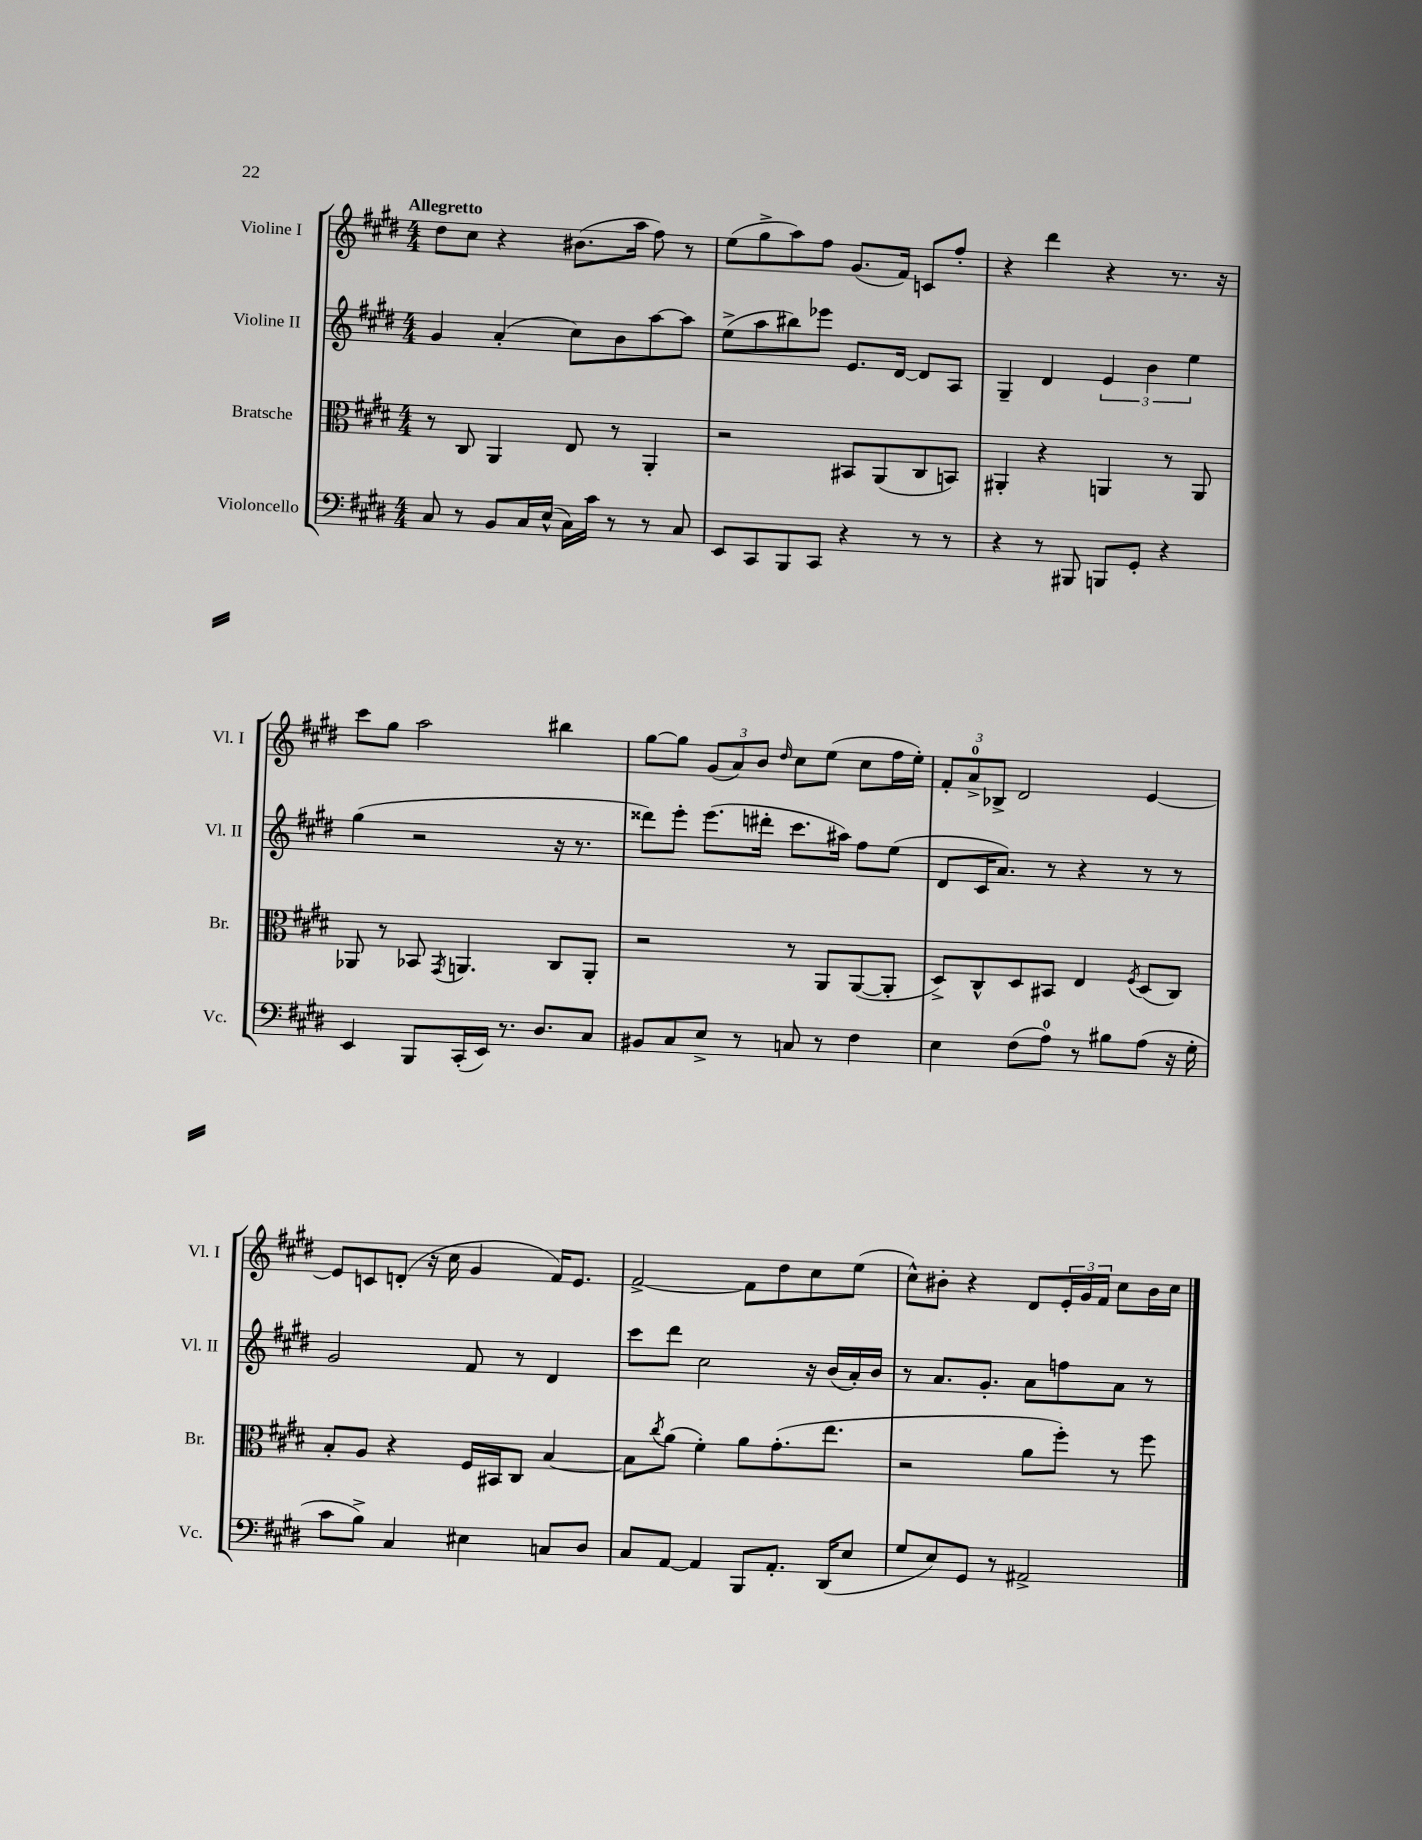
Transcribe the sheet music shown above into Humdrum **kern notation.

**kern	**kern	**kern	**kern
*part4	*part3	*part2	*part1
*staff4	*staff3	*staff2	*staff1
*I"Violoncello	*I"Bratsche	*I"Violine II	*I"Violine I
*I'Vc.	*I'Br.	*I'Vl. II	*I'Vl. I
*clefF4	*clefC3	*clefG2	*clefG2
*k[f#c#g#d#]	*k[f#c#g#d#]	*k[f#c#g#d#]	*k[f#c#g#d#]
*M4/4	*M4/4	*M4/4	*M4/4
=1	=1	=1	=1
!	!	!	!LO:TX:a:B:t=Allegretto
8C#/	8r	4g#/	8dd#\L
8r	8C#/	.	8cc#\J
8BB/L	4AA/	(4a'/	4r
16C#/L	.	.	.
(16E^^/JJ	.	.	.
16C#\LL)	8E/	8cc#\L)	(8.b#X\L
16c#\JJ	.	.	.
8r	8r	8b\	.
.	.	.	16aa\Jk
8r	4AA'/	[8aa\	8ff#\)
8C#/	.	8aa\J]	8r
=2	=2	=2	=2
8EE/L	2r	(8ee^\L	(8ee\L
8CC#/	.	8aa\	8gg#^\
8BBB/	.	8bb#X\)	8aa\)
8CC#/J	.	8eee-X\J	8ff#\J
4r	8BB#X/L	8.e/L	(8.g#/L
.	(8AA/	.	.
.	.	[16d#/Jk	16f#/Jk)
8r	8C#/	8d#/L]	8cn/L
8r	8BBn/J)	8A/J	8ff#'/J
=3	=3	=3	=3
4r	4AA#X'/	4G#~/	4r
8r	4r	4d#/	4ddd#\
8BBB#X/	.	.	.
8BBBn/L	4AAn/	6e/	4r
8GG#'/J	.	.	.
.	.	6b\	.
4r	8r	.	8.r
.	.	6ee\	.
.	8AA/	.	.
.	.	.	16r
!!LO:LB:g=z
=4	=4	=4	=4
4EE/	8AA-X/	(4gg#\	8ccc#\L
.	8r	.	8gg#\J
8BBB/L	8BB-X/	2r	2aa\
.	8qGG#/	.	.
(16CC#'/L	4.AAn/	.	.
16EE/JJ)	.	.	.
8.r	.	.	.
8.D#/L	.	.	.
.	8C#/L	16r	4bb#X\
.	.	8.r	.
8C#/J	8AA'/J	.	.
=5	=5	=5	=5
8BB#X/L	2r	8ddd##X\L)	[8gg#\L
8C#/	.	8eee'\J	8gg#\J]
8E^/J	.	(8.eee\L	(12g#/L
.	.	.	12a/)
8r	.	.	.
.	.	.	12b/J
.	.	16ddd#X'\Jk	.
.	.	.	16qqdd#/
8Cn/	8r	8.ccc#\L	8cc#\L
8r	8AA/L	.	(8ee\J
.	.	16aa#X\Jk)	.
4F#\	([8AA/	8ff#\L	8cc#\L
.	8AA'/J]	(8ee\J	16ff#\L
.	.	.	16ee'\JJ)
=6	=6	=6	=6
4E\	8D#^/L)	8d#/L	12f#'/L
.	.	.	12a^/
.	8C#^^/	16c#/K	.
.	.	.	12B-X^/J
.	.	8.a/J)	.
(8F#\L	8D#/	.	2d#/
8A\J)	8BB#X/J	8r	.
8r	4E/	4r	.
8B#X\L	.	.	.
.	8qF#/	.	.
(8A\J	(8D#/L	8r	[4e/
16r	8C#/J)	8r	.
16G#'\	.	.	.
!!LO:LB:g=z
=7	=7	=7	=7
8c#\L	8B'/L	2g#/	8e/L]
8B^\J)	8A/J	.	8cn/
4C#/	4r	.	(8dn'/J
.	.	.	16r
.	.	.	16cc#\
4E#X\	16F#/LL	8f#/	4g#/
.	16BB#X/J	.	.
.	8C#/J	8r	.
8Cn/L	[4B/	4d#/	16f#/KL)
.	.	.	8.e/J
8D#/J	.	.	.
=8	=8	=8	=8
8C#/L	8B\L]	8ccc#\L	[2f#^/
.	8qcc#/	.	.
[8AA/J	(8a\J	8ddd#\J	.
4AA/]	4f#'\)	2cc#\	.
8BBB/L	8a\L	.	8f#\L]
8.AA'/J	(8.g#'\	.	8dd#\
.	.	16r	8cc#\
(16DD#/KL	8.ee\J	(16b/LL	.
8E/J	.	16a'/)	(8ee\J
.	.	16b/JJ	.
=9	=9	=9	=9
8G#/L	2r	8r	8cc#^^\L)
8E/)	.	8.a/L	8b#X'\J
8GG#/J	.	.	4r
.	.	8.g#'/J	.
8r	.	.	.
2AA#X^/	8a\L	8a\L	8d#/L
.	8ff#'\J)	8ffn\	24e'/L
.	.	.	24g#/
.	.	.	24f#/JJ
.	8r	8a\J	8cc#\L
.	8ff#\	8r	16b#\L
.	.	.	16cc#\JJ
==	==	==	==
*-	*-	*-	*-
